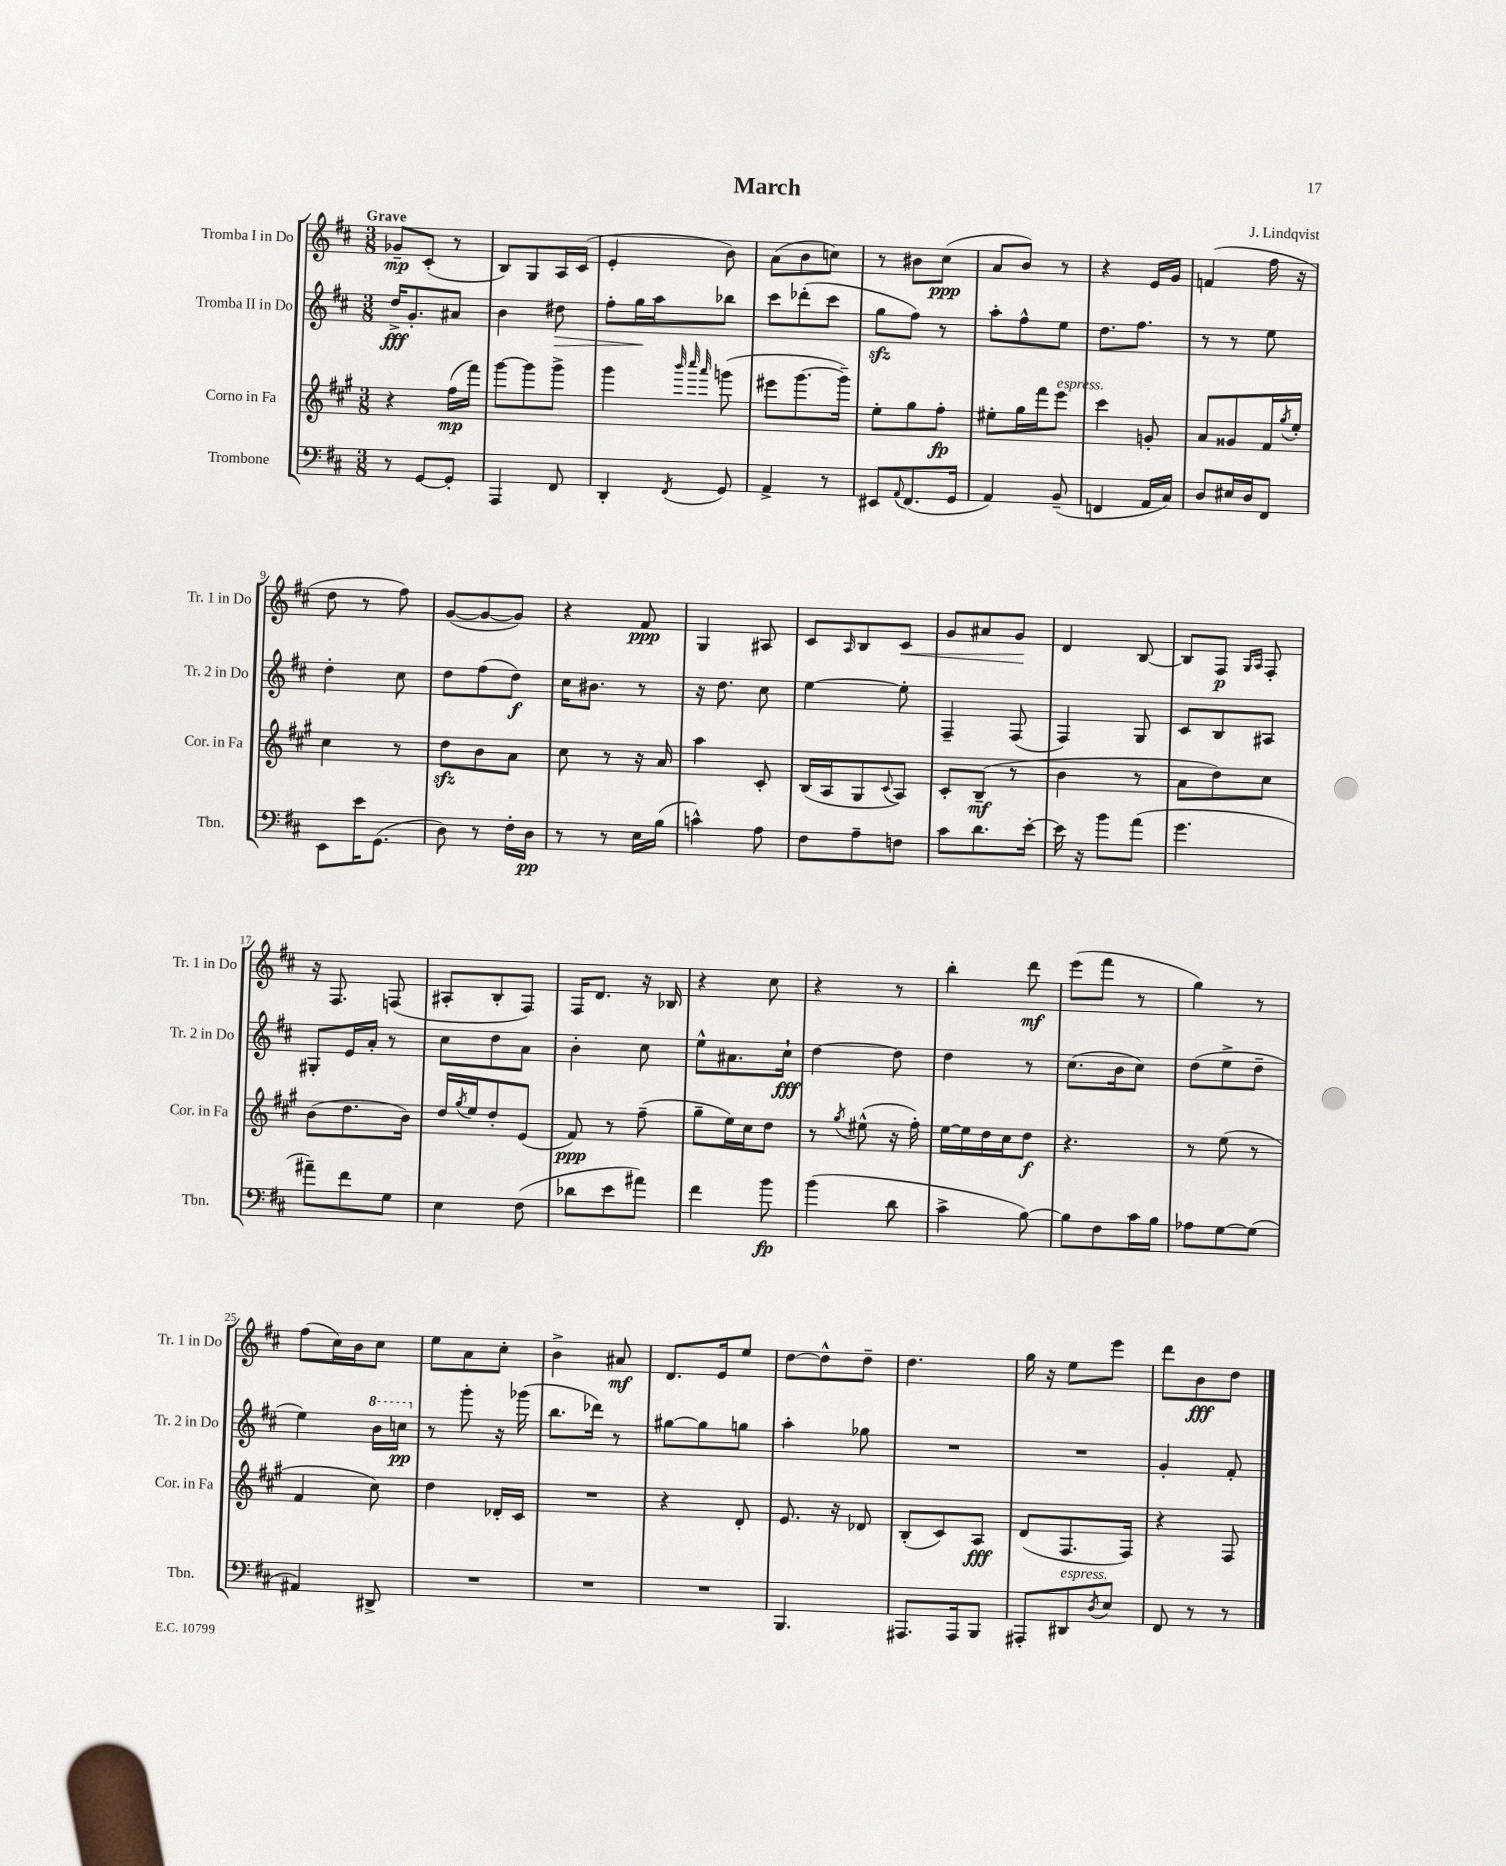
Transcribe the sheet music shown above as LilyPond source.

\header { title = "March" composer = "J. Lindqvist" }
<<
\new StaffGroup <<
\new Staff = "s0" \with { instrumentName = "Tromba I in Do" shortInstrumentName = "Tr. 1 in Do" } {
    \clef treble \key d \major \numericTimeSignature \time 3/8 \tempo "Grave"
    ges'8--\mp cis'8-.( r8 |
    b8) g8 a16 cis'16( |
    e'4-. b'8) |
    a'8( b'8 c''8) |
    r8 bis'8 cis''8\ppp( |
    a'8 b'8) r8 |
    r4 e'16 g'16 |
    f'4( fis''16 r16 |
    d''8 r8 fis''8) |
    g'8~( g'8~ g'8) |
    r4 fis'8\ppp |
    g4 ais8 |
    cis'8 \grace { a16 } b8 cis'8\< |
    g'8 ais'8 g'8\! |
    d'4 b8~ |
    b8 fis8\p \grace { g16 a16 } fis8-. |
    r16 fis8. f8( |
    ais8-. b8-. fis8) |
    fis16 d'8. r16 bes16 |
    r4 cis''8 |
    r4 r8 |
    b''4-. d'''8\mf |
    e'''8( fis'''8 r8 |
    g''4) r8 |
    fis''8( cis''16) b'16 cis''8 |
    e''8 a'8 cis''8-. |
    b'4-> ais'8\mf |
    d'8. e'16 e''8 |
    d''8~ d''8-^ d''8-- |
    d''4. |
    g''16 r16 e''8 e'''8 |
    d'''8 b'8\fff d''8 \bar "|." |
}
\new Staff = "s1" \with { instrumentName = "Tromba II in Do" shortInstrumentName = "Tr. 2 in Do" } {
    \clef treble \key d \major \numericTimeSignature \time 3/8
    d''16->\fff g'8.-. ais'8 |
    b'4 dis''8\> |
    fis''8-. g''16\! a''16 bes''8 |
    cis'''8 des'''8-.( cis'''8 |
    g''8\sfz fis''8) r8 |
    a''8-. fis''8-^ e''8 |
    d''8. fis''8. |
    r8 r8 e''8 |
    d''4-. cis''8 |
    d''8 fis''8( d''8\f) |
    cis''16 bis'8. r8 |
    r16 d''8. cis''8 |
    e''4~ e''8-. |
    fis4-- fis8( |
    fis4) g8 |
    cis'8 b8 ais8 |
    gis8-. e'16 a'16-. r8 |
    cis''8 d''8 a'8 |
    b'4-. cis''8 |
    e''8-^ ais'8. cis''16-!\fff |
    d''4~ d''8 |
    d''4 r8 |
    cis''8.( b'16 cis''8) |
    d''8( e''8-> d''8-- |
    e''4) \ottava #1 b''16 c'''16\pp \ottava #0 |
    r8 g'''8-. r16 ges'''16( |
    b''8. des'''16) r8 |
    gis''8~ gis''8 g''8 |
    a''4-. ges''8 |
    R4. |
    R4. |
    g'4-. fis'8-. \bar "|." |
}
\new Staff = "s2" \with { instrumentName = "Corno in Fa" shortInstrumentName = "Cor. in Fa" } {
    \clef treble \key a \major \numericTimeSignature \time 3/8
    r4 fis''16\mp( fis'''16) |
    gis'''8~ gis'''8 gis'''8-> |
    gis'''4 \grace { b'''32 cis''''32 a'''32 } g'''8( |
    eis'''8 gis'''8.~ gis'''16--) |
    e''8-. gis''8 fis''8-.\fp |
    eis''8-. gis''16 fis'''16 e'''8^\markup { \italic "espress." } |
    cis'''4 g'8-. |
    a'8 gisis'8 fis'16 \acciaccatura { gis''8 } e''16-. |
    cis''4 r8 |
    d''8\sfz b'8 a'8 |
    cis''8 r8 r16 a'16 |
    a''4 cis'8-. |
    b16( a16 gis8 \appoggiatura { cis'8 } a8) |
    cis'8-. b8--\mf( r8 |
    b'4 r8 |
    a'8 d''8) cis''8 |
    b'8( d''8. b'16) |
    d''16 \acciaccatura { gis''8 } e''16 d''8-. e'8( |
    fis'8\ppp) r8 fis''8--( |
    gis''8-- e''16) cis''16 d''8 |
    r8 \acciaccatura { gis''8 } eis''8-^( r16 fis''16-.) |
    e''16~ e''16 d''16 cis''16 d''8\f |
    r4. |
    r8 e''8( r8 |
    fis'4 cis''8) |
    d''4 des'16-. cis'16 |
    R4. |
    r4 d'8-. |
    e'8. r16 des'8 |
    b8-.( cis'8) a8\fff |
    d'8( fis8. fis16) |
    r4 fis8 \bar "|." |
}
\new Staff = "s3" \with { instrumentName = "Trombone" shortInstrumentName = "Tbn." } {
    \clef bass \key d \major \numericTimeSignature \time 3/8
    r8 g,8~ g,8-. |
    a,,4 fis,8 |
    d,4-. \acciaccatura { fis,8 } g,8 |
    a,4-> r8 |
    eis,8 \appoggiatura { a,8 } fis,8.( g,16 |
    a,4) b,8--( |
    f,4 a,16 cis16) |
    d8 eis16 d16 fis,8 |
    e,8 e'16 g,8.( |
    d8) r8 fis16-. d16\pp |
    r8 r8 e16 b16( |
    c'4-^) a8 |
    fis8 a8-- f8 |
    cis'8 d'8. e'16~-. |
    e'16 r16 b'8 a'8( |
    g'4. |
    ais'8--) fis'8 g8 |
    e4 fis8( |
    des'8 e'8 ais'8) |
    fis'4 b'8\fp |
    b'4( d'8 |
    cis'4-> b8~) |
    b8 fis8 cis'16 b16 |
    aes8 g8~ g8( |
    ais,4) dis,8-> |
    R4. |
    R4. |
    R4. |
    b,,4. |
    ais,,8. ais,,16 b,,8 |
    ais,,8-. dis,8^\markup { \italic "espress." } \acciaccatura { d8 } e8 |
    fis,8 r8 r8 \bar "|." |
}
>>
>>
